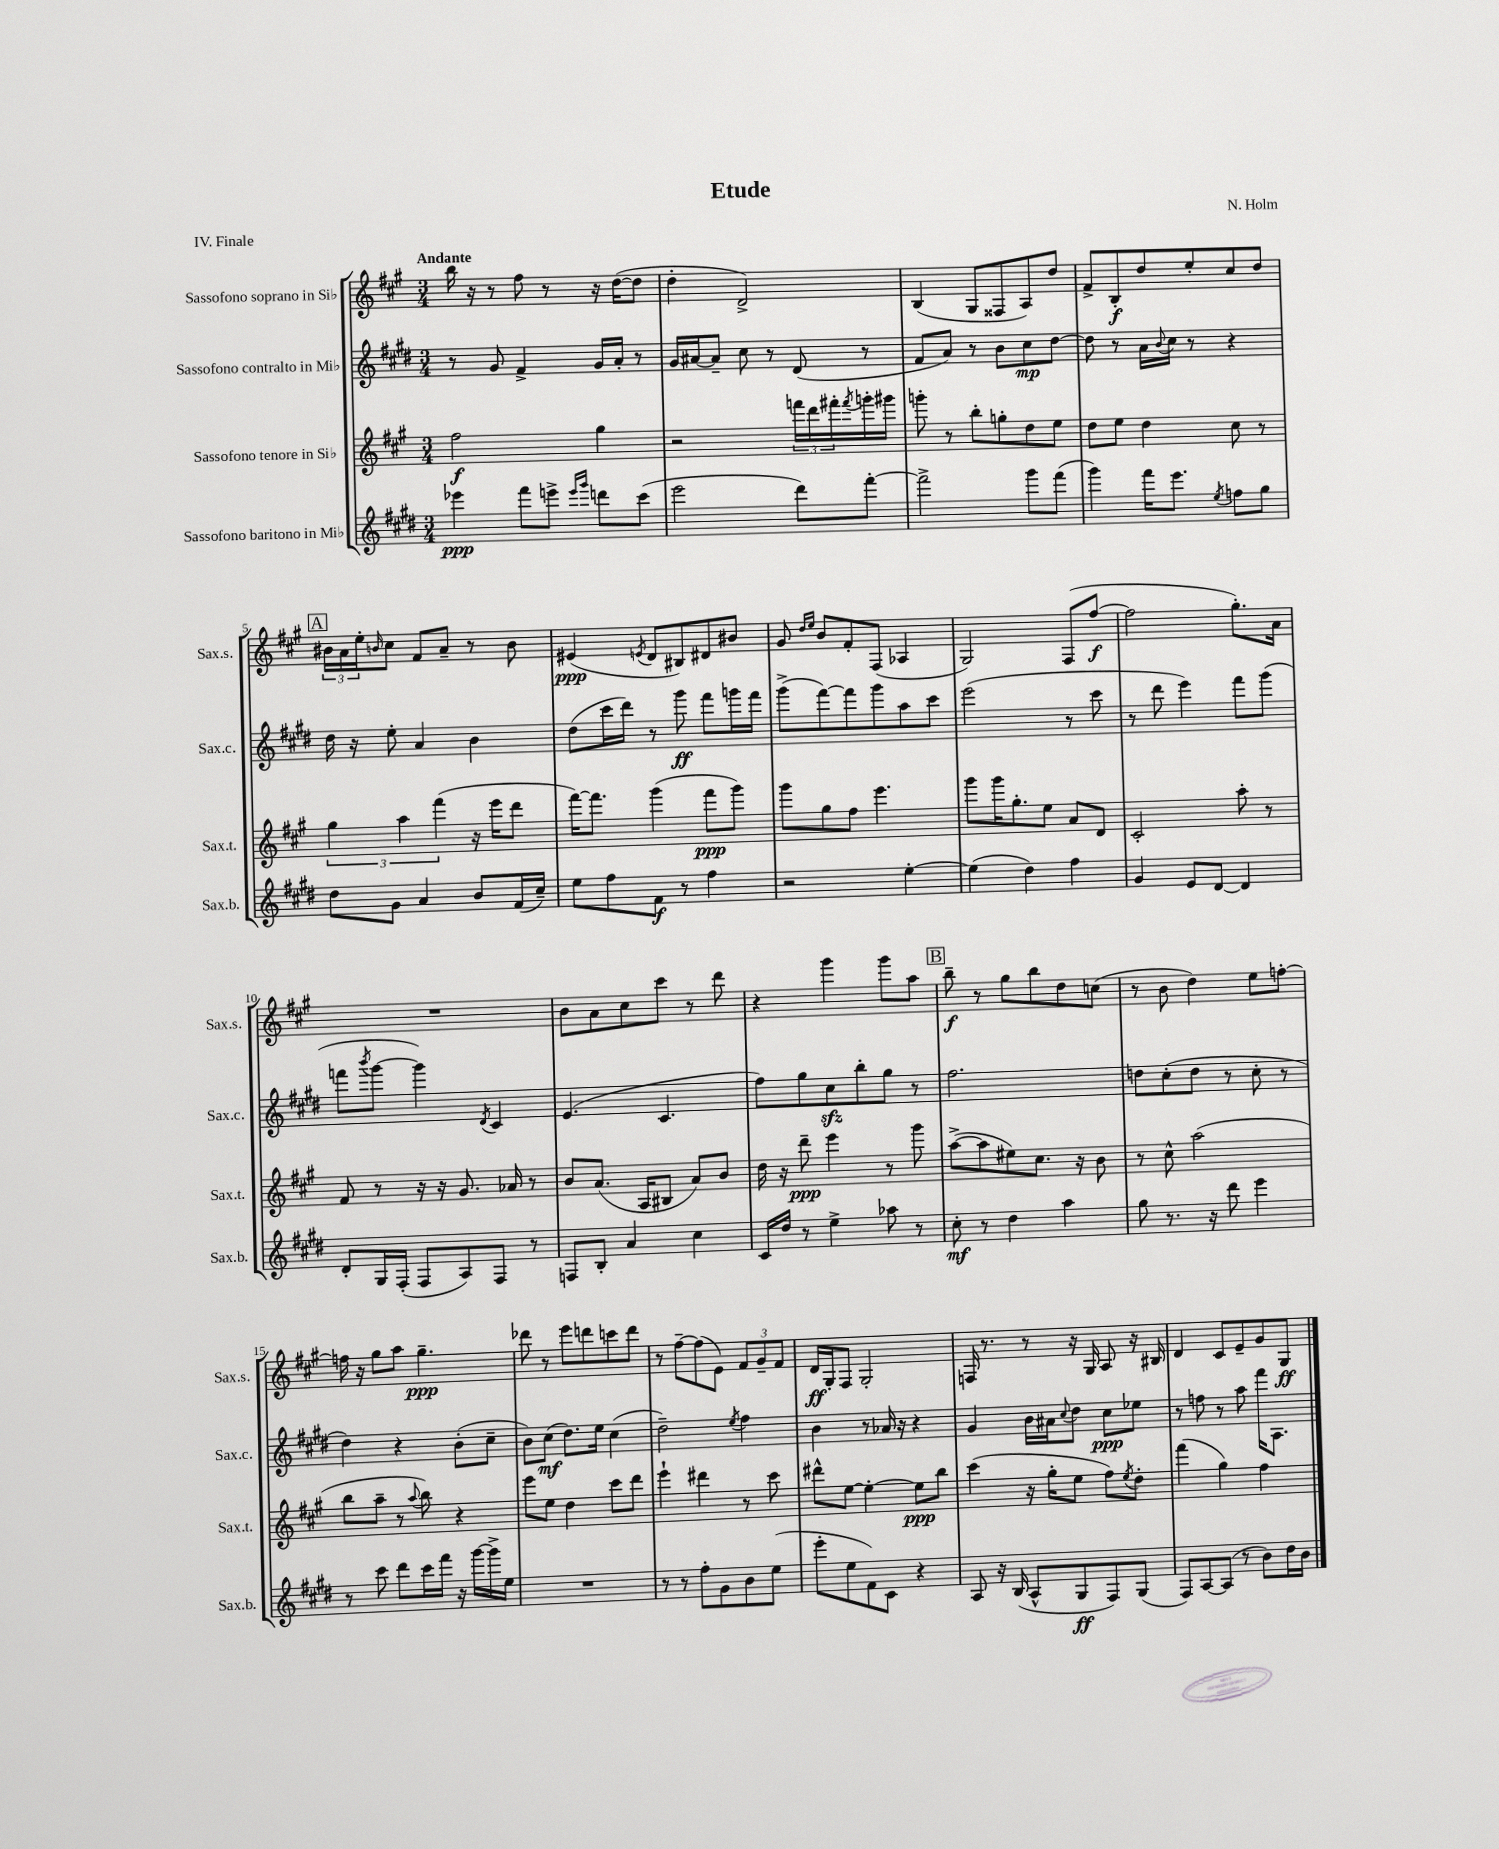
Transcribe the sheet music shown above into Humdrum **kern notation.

**kern	**dynam	**kern	**dynam	**kern	**dynam	**kern	**dynam
*part4	*part4	*part3	*part3	*part2	*part2	*part1	*part1
*staff4	*staff4	*staff3	*staff3	*staff2	*staff2	*staff1	*staff1
*I"Sassofono baritono in Mi♭	*	*I"Sassofono tenore in Si♭	*	*I"Sassofono contralto in Mi♭	*	*I"Sassofono soprano in Si♭	*
*I'Sax.b.	*	*I'Sax.t.	*	*I'Sax.c.	*	*I'Sax.s.	*
*clefG2	*	*clefG2	*	*clefG2	*	*clefG2	*
*k[f#c#g#d#]	*	*k[f#c#g#]	*	*k[f#c#g#d#]	*	*k[f#c#g#]	*
*M3/4	*	*M3/4	*	*M3/4	*	*M3/4	*
=1	=1	=1	=1	=1	=1	=1	=1
!	!	!	!	!	!	!LO:TX:a:B:t=Andante	!
4eee-X\	ppp	2ff#\	f	8r	.	16bb\	.
.	.	.	.	.	.	16r	.
.	.	.	.	8g#/	.	8r	.
8fff#\L	.	.	.	4f#^/	.	8ff#\	.
8eeen^\J	.	.	.	.	.	8r	.
16qqeee/LL	.	.	.	.	.	.	.
16qqggg#/JJ	.	.	.	.	.	.	.
8dddn\L	.	4gg#\	.	16g#/LL	.	16r	.
.	.	.	.	16a'/JJ	.	([16dd\KL	.
(8ccc#\J	.	.	.	8r	.	8dd\J]	.
=2	=2	=2	=2	=2	=2	=2	=2
2eee\	.	2r	.	16g#/LL	.	4dd'\	.
.	.	.	.	[16a#X/J	.	.	.
.	.	.	.	8a#~/J]	.	.	.
.	.	.	.	8cc#\	.	2d^/)	.
.	.	.	.	8r	.	.	.
8ddd#\L)	.	24fffn\LL	.	(8d#/	.	.	.
.	.	24ddd\	.	.	.	.	.
.	.	24fff#X'\	.	.	.	.	.
.	.	8qfff#/	.	.	.	.	.
[8fff#'\J	.	16gggn'\	.	8r	.	.	.
.	.	16ggg#X\JJ	.	.	.	.	.
=3	=3	=3	=3	=3	=3	=3	=3
2fff#^\]	.	8gggn'\	.	8f#/L	.	(4B/	.
.	.	8r	.	8a/J)	.	.	.
.	.	8bb'\L	.	8r	.	8G#/L	.
.	.	8ggn'\	.	8b\L	.	8F##X/	.
8ggg#\L	.	8dd\	.	8cc#\	mp	8A/)	.
(8fff#\J	.	8ee\J	.	[8dd#\J	.	8dd/J	.
=4	=4	=4	=4	=4	=4	=4	=4
4ggg#\)	.	8dd\L	.	8dd#\]	.	8f#^/L	.
.	.	8ee\J	.	8r	.	8B'/	f
16fff#\KL	.	4dd\	.	16a\LL	.	8dd/	.
.	.	.	.	8qqb/	.	.	.
8.eee\J	.	.	.	16cc#\JJ	.	.	.
.	.	.	.	8r	.	8ee'/	.
8qee/	.	.	.	.	.	.	.
8ffn\L	.	8cc#\	.	4r	.	8cc#/	.
8gg#\J	.	8r	.	.	.	8dd/J	.
!!LO:LB:g=z
!!LO:REH:place=s1:t=A
=5	=5	=5	=5	=5	=5	=5	=5
8dd#\L	.	6gg#\	.	16dd#\	.	24b#X\LL	.
.	.	.	.	.	.	24a\	.
.	.	.	.	16r	.	.	.
.	.	.	.	.	.	24ee'\J	.
.	.	.	.	.	.	16qqbn/	.
8g#\J	.	.	.	8ee'\	.	8cc#\J	.
.	.	6aa\	.	.	.	.	.
4a/	.	.	.	4a/	.	8f#/L	.
.	.	(6fff#\	.	.	.	.	.
.	.	.	.	.	.	8a~/J	.
8b/L	.	16r	.	4b\	.	8r	.
.	.	16eee\KL	.	.	.	.	.
(16f#/L	.	8ddd\J	.	.	.	8b\	.
16cc#~/JJ)	.	.	.	.	.	.	.
=6	=6	=6	=6	=6	=6	=6	=6
8ee\L	.	[16fff#\KL)	.	(8dd#\L	.	(4e#X/	ppp
.	.	8.fff#\J]	.	.	.	.	.
8ff#\	.	.	.	16ccc#\L	.	.	.
.	.	.	.	16ddd#\JJ)	.	.	.
.	.	.	.	.	.	8qen/	.
8f#\J	f	(4ggg#\	.	8r	.	8d/L	.
8r	.	.	.	8ggg#\	ff	8B#X/)	.
4ff#\	.	8fff#\L	ppp	8fff#\L	.	8d#X/	.
.	.	8ggg#\J)	.	16gggn\L	.	8b#X/J	.
.	.	.	.	16fff#\JJ	.	.	.
=7	=7	=7	=7	=7	=7	=7	=7
2r	.	8ggg#\L	.	(8ggg#^\L	.	8g#/	.
.	.	.	.	.	.	16qqdd/LL	.
.	.	.	.	.	.	16qqee/JJ	.
.	.	8gg#\	.	[8fff#\)	.	8b/L	.
.	.	8ff#\J	.	8fff#\]	.	8f#'/	.
.	.	4.eee\	.	8ggg#\	.	(8F#/J	.
[4ee'\	.	.	.	8aa\	.	4A-X/	.
.	.	.	.	8ccc#\J	.	.	.
=8	=8	=8	=8	=8	=8	=8	=8
(4ee\]	.	8ggg#\L	.	(2eee\	.	2G#/)	.
.	.	16ggg#\K	.	.	.	.	.
.	.	8.gg#'\	.	.	.	.	.
4dd#\)	.	.	.	.	.	.	.
.	.	8ee\J	.	.	.	.	.
4ff#\	.	8a/L	.	8r	.	(8F#/L	.
.	.	8d/J	.	8ccc#\	.	[8ff#/J	f
=9	=9	=9	=9	=9	=9	=9	=9
4g#/	.	2c#'/	.	8r	.	2ff#\]	.
.	.	.	.	8ddd#\	.	.	.
8e/L	.	.	.	4eee\)	.	.	.
[8d#/J	.	.	.	.	.	.	.
4d#/]	.	8aa'\	.	8fff#\L	.	8.gg#'\L)	.
.	.	8r	.	(8ggg#\J	.	.	.
.	.	.	.	.	.	16a\Jk	.
!!LO:LB:g=z
=10	=10	=10	=10	=10	=10	=10	=10
8d#'/L	.	8f#/	.	8fffn\L	.	2.r	.
.	.	.	.	8qbbb/	.	.	.
16G#/L	.	8r	.	[8ggg#\J	.	.	.
(16F#'/JJ	.	.	.	.	.	.	.
8F#/L	.	16r	.	4ggg#\])	.	.	.
.	.	16r	.	.	.	.	.
8A/)	.	8.g#/	.	.	.	.	.
.	.	.	.	8qd#/	.	.	.
8F#/J	.	.	.	4c#/	.	.	.
.	.	16a-X/	.	.	.	.	.
8r	.	8r	.	.	.	.	.
=11	=11	=11	=11	=11	=11	=11	=11
8Fn/L	.	8b/L	.	(4.e/	.	8b\L	.
8B'/J	.	(8.a/J	.	.	.	8a\	.
4a/	.	.	.	.	.	8cc#\	.
.	.	16A/KL	.	.	.	.	.
.	.	8B#X/J	.	4.c#/	.	8ccc#\J	.
4cc#\	.	8a/L)	.	.	.	8r	.
.	.	8b/J	.	.	.	8ddd\	.
=12	=12	=12	=12	=12	=12	=12	=12
16c#/LL	.	16dd\	.	8ff#\L)	.	4r	.
16dd#/JJ	.	16r	.	.	.	.	.
8r	.	8ddd~\	ppp	8gg#\	.	.	.
4ee^\	.	4eee\	.	8cc#zz\	.	4ggg#\	.
.	.	.	.	8bb'\	.	.	.
8aa-X\	.	8r	.	8gg#\J	.	8ggg#\L	.
8r	.	8ggg#\	.	8r	.	8aa\J	.
!!LO:REH:place=s1:t=B
=13	=13	=13	=13	=13	=13	=13	=13
8cc#'\	mf	([8aa^\L	.	2.ff#\	.	8bb~\	f
8r	.	8aa\]	.	.	.	8r	.
4dd#\	.	8ee#X\)	.	.	.	8gg#\L	.
.	.	8.cc#\J	.	.	.	8bb\	.
4aa\	.	.	.	.	.	8dd\	.
.	.	16r	.	.	.	.	.
.	.	8b\	.	.	.	(8ccn\J	.
=14	=14	=14	=14	=14	=14	=14	=14
8gg#\	.	8r	.	8ddn\L	.	8r	.
8.r	.	8cc#^^\	.	(8cc#'\	.	8b\	.
.	.	(2aa\	.	8dd\J	.	4dd\)	.
16r	.	.	.	.	.	.	.
8ddd#\	.	.	.	8r	.	.	.
4eee\	.	.	.	8cc#'\	.	8ee\L	.
.	.	.	.	8r	.	[8ffn'\J	.
!!LO:LB:g=z
=15	=15	=15	=15	=15	=15	=15	=15
8r	.	8bb\L	.	4dd#\)	.	16ffn\]	.
.	.	.	.	.	.	16r	.
8ccc#\	.	8aa~\J	.	.	.	8gg#\L	.
8ddd#\L	.	8r	.	4r	.	8aa\J	.
.	.	8qqaa/	.	.	.	.	.
16ccc#\L	.	8bb\)	.	.	.	4.gg#~\	ppp
16fff#\JJ	.	.	.	.	.	.	.
16r	.	4r	.	(8b'\L	.	.	.
[16ggg#\LL	.	.	.	.	.	.	.
16ggg#^\]	.	.	.	8cc#~\J	.	.	.
16ee\JJ	.	.	.	.	.	.	.
=16	=16	=16	=16	=16	=16	=16	=16
2.r	.	8eee\L	.	8b\L)	.	8ddd-X\	.
.	.	8ee\J	.	(8cc#\J	mf	8r	.
.	.	4dd\	.	8.dd#\L)	.	8eee\L	.
.	.	.	.	.	.	8dddn\	.
.	.	.	.	16ee\Jk	.	.	.
.	.	8ccc#\L	.	(4cc#\	.	8cccn\	.
.	.	8ddd\J	.	.	.	8ddd\J	.
=17	=17	=17	=17	=17	=17	=17	=17
8r	.	4eee`\	.	2dd#~\)	.	8r	.
8r	.	.	.	.	.	[8ff#~\L	.
8ff#'\L	.	4ddd#X\	.	.	.	(8ff#\]	.
8g#\	.	.	.	.	.	8e\J)	.
.	.	.	.	8qee/	.	.	.
8b\	.	8r	.	4ff#\	.	12f#/L	.
.	.	.	.	.	.	12g#~/	.
(8ee\J	.	8ccc#\	.	.	.	.	.
.	.	.	.	.	.	12f#/J	.
=18	=18	=18	=18	=18	=18	=18	=18
8eee'\L	.	8ddd#X^^\L	.	4b\	.	16d/LL	ff
.	.	.	.	.	.	16G#'/J	.
8ee\	.	[8ee\J	.	.	.	8F#/J	.
8f#\)	.	4ee'\_	.	8r	.	2G#'/	.
8c#\J	.	.	.	16a-X/	.	.	.
.	.	.	.	16r	.	.	.
4r	.	8ee\L]	ppp	4r	.	.	.
.	.	8bb\J	.	.	.	.	.
=19	=19	=19	=19	=19	=19	=19	=19
8A/	.	(4ccc#\	.	4g#/	.	16Fn/	.
.	.	.	.	.	.	8.r	.
16r	.	.	.	.	.	.	.
(16B/	.	.	.	.	.	.	.
8A^^/L	.	16r	.	16b\LL	.	8r	.
.	.	16gg#'\KL	.	16a#X\J	.	.	.
.	.	.	.	8qqcc#/	.	.	.
8G#/	ff	8ee\J	.	8dd#\J	.	16r	.
.	.	.	.	.	.	16G#/	.
8F#/)	.	8ff#\L)	.	8cc#\L	ppp	8A/	.
.	.	8qee/	.	.	.	.	.
(8G#/J	.	8dd'\J	.	8ee-X\J	.	16r	.
.	.	.	.	.	.	16B#X/	.
=20	=20	=20	=20	=20	=20	=20	=20
8F#/L)	.	(4fff#\	.	8r	.	4d/	.
[8A/	.	.	.	8ffn\	.	.	.
(8A/J]	.	4gg#\)	.	8r	.	8c#/L	.
8r	.	.	.	8aa\	.	8e~/	.
8b\L)	.	4ff#\	.	16fff#\KL	.	8g#/	.
.	.	.	.	8.A\J	.	.	.
16dd#\L	.	.	.	.	.	8G#/J	ff
16b\JJ	.	.	.	.	.	.	.
==	==	==	==	==	==	==	==
*-	*-	*-	*-	*-	*-	*-	*-
